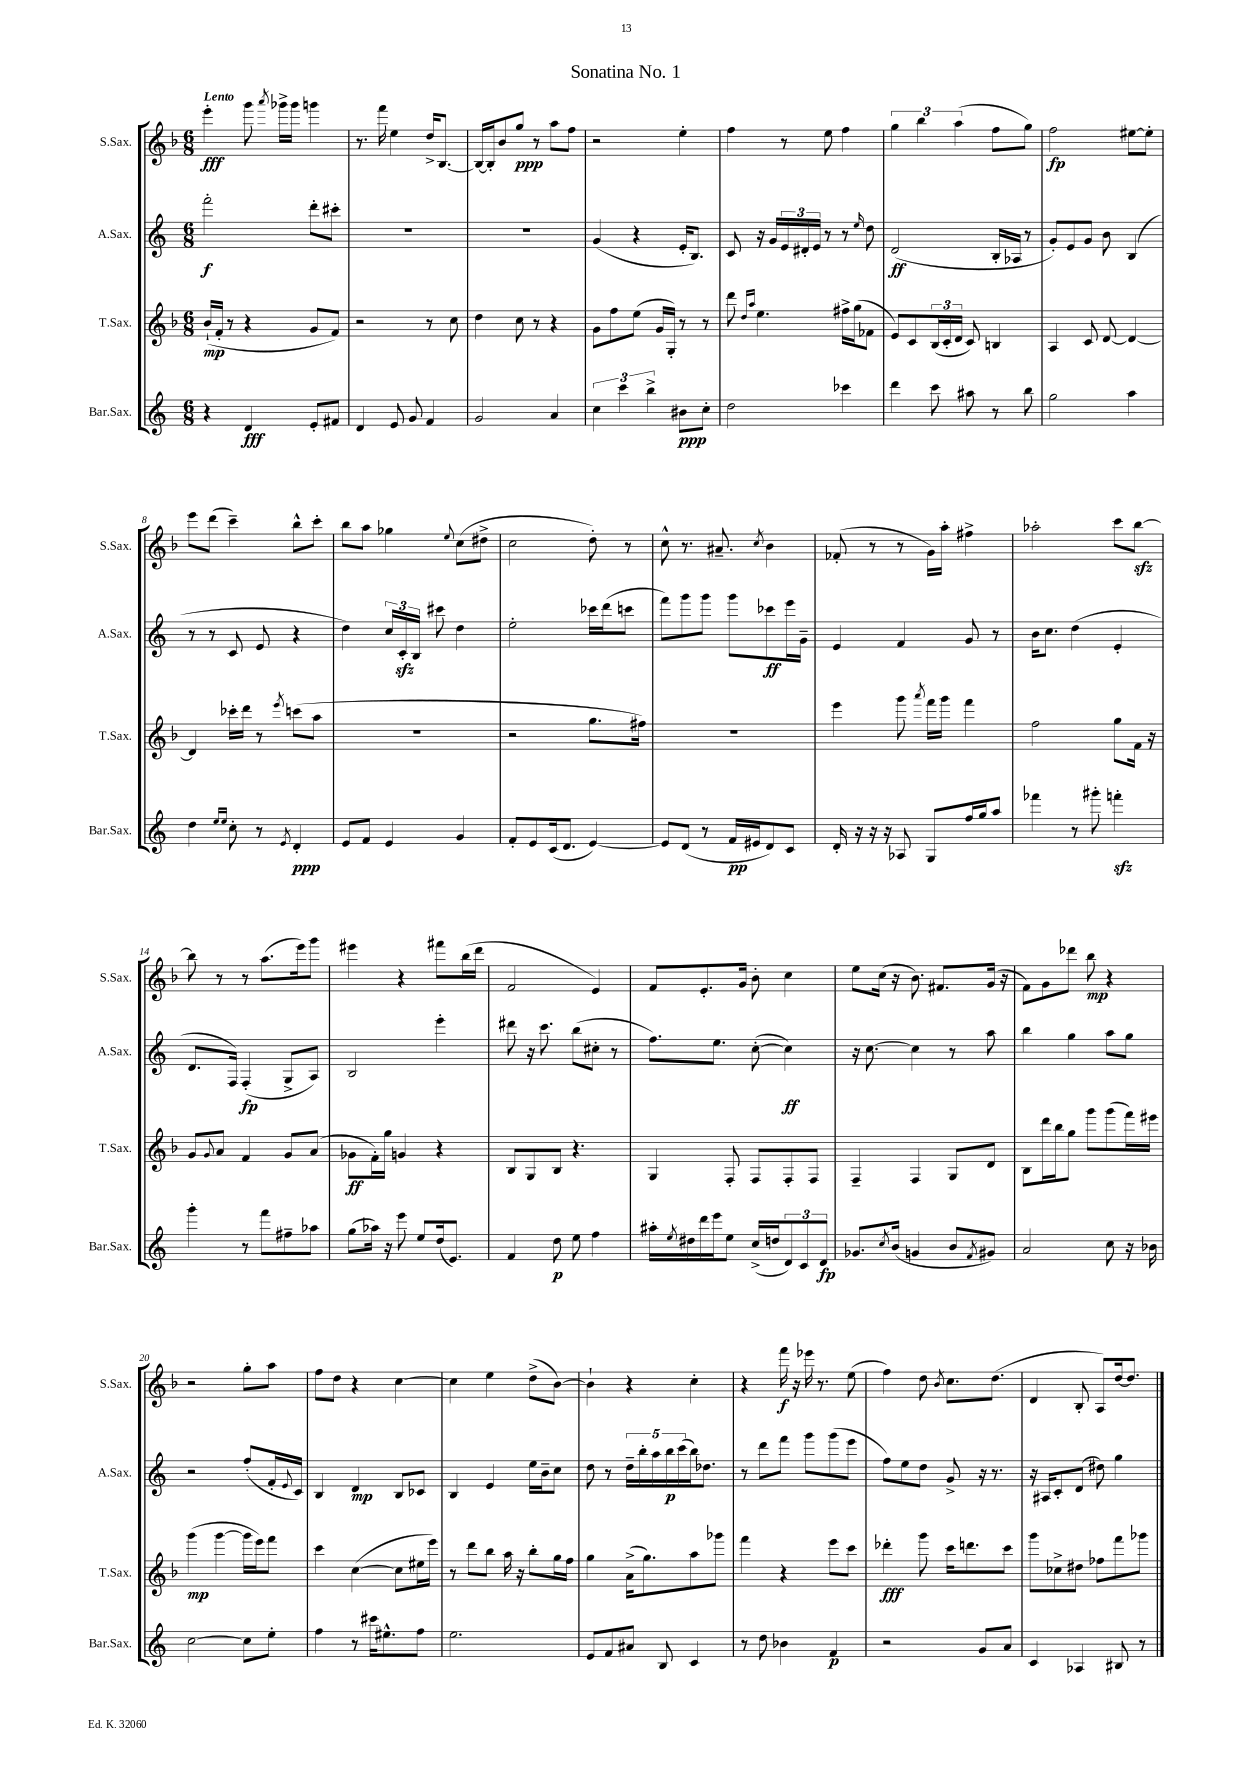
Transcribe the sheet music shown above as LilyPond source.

\header { title = "Sonatina No. 1" }
<<
\new StaffGroup <<
\new Staff = "s0" \with { instrumentName = "S.Sax." shortInstrumentName = "S.Sax." } {
    \clef treble \key f \major \numericTimeSignature \time 6/8 \tempo "Lento"
    e'''4-.\fff g'''8 \acciaccatura { a'''8 } ges'''16-> ges'''16 g'''4 |
    r8. f'''16 e''4 d''16-> bes8.~ |
    bes16~ bes16-. bes'8 g''8\ppp r8 a''8 f''8 |
    r2 e''4-. |
    f''4 r8 e''8 f''4 |
    \tuplet 3/2 { g''4 bes''4 a''4( } f''8 g''8) |
    f''2\fp eis''8~ eis''8-. |
    e'''8 d'''8( c'''4--) bes''8-^ c'''8-. |
    bes''8 a''8 ges''4 \appoggiatura { e''8 } c''8( dis''8-> |
    c''2 d''8-.) r8 |
    c''8-^ r8. ais'8.-- \acciaccatura { c''8 } bes'4 |
    fes'8-.( r8 r8 g'16) a''16-. fis''4-> |
    aes''2-. c'''8 bes''8~\sfz |
    bes''8 r8 r8 a''8.( e'''16) g'''8 |
    eis'''4 r4 fis'''8 bes''16( d'''16 |
    f'2 e'4) |
    f'8 e'8.-. g'16 bes'8-. c''4 |
    e''8 c''16( r16 bes'8.) fis'8. g'16( r16 |
    f'8) g'8 des'''8 bes''8\mp r4 |
    r2 g''8-. a''8 |
    f''8 d''8 r4 c''4~ |
    c''4 e''4 d''8->( bes'8~) |
    bes'4-! r4 c''4-. |
    r4 f'''16\f r16 ees'''16 r8. e''8( |
    f''4) d''8 \acciaccatura { bes'8 } c''8. d''8.( |
    d'4 bes8-. a8) d''16~ d''8. \bar "|." |
}
\new Staff = "s1" \with { instrumentName = "A.Sax." shortInstrumentName = "A.Sax." } {
    \clef treble \key c \major \numericTimeSignature \time 6/8
    f'''2-.\f d'''8-. cis'''8-. |
    R2. |
    R2. |
    g'4( r4 e'16-. b8.) |
    c'8 r16 g'16 \tuplet 3/2 { e'16 dis'16-. e'16 } r8 r8 \grace { e''16 } d''8 |
    d'2\ff( b16-. aes16 r8 |
    g'8-.) e'8 g'8 b'8 b4( |
    r8 r8 c'8 e'8 r4 |
    d''4) \tuplet 3/2 { c''16 c'16-.\sfz b16 } cis'''8 d''4 |
    e''2-. ces'''16 d'''16( c'''8 |
    f'''8) g'''8 g'''8 g'''8 ces'''8\ff e'''16 g'16-- |
    e'4 f'4 g'8 r8 |
    b'16 c''8. d''4( e'4-. |
    d'8. f16) f4-.\fp( g8-> a8) |
    b2 e'''4-. |
    dis'''8 r16 c'''8. b''8( cis''8-. r8 |
    f''8.) e''8. c''8~-.( c''4\ff) |
    r16 c''8.~ c''4 r8 a''8 |
    b''4 g''4 a''8 g''8 |
    r2 f''8-.( f'16-. \appoggiatura { e'8 } c'16) |
    b4 d'4\mp b8 ces'8 |
    b4 e'4 e''16 b'16-- c''8 |
    d''8 r8 \tuplet 5/4 { d''16-- b''16-. a''16 b''16\p c'''16( } b''16) des''8. |
    r8 d'''8 f'''8 g'''8 g'''8( e'''8 |
    f''8) e''8 d''8 g'8-> r16 r8. |
    r16 ais16 c'8-. d'8( dis''8) g''4 \bar "|." |
}
\new Staff = "s2" \with { instrumentName = "T.Sax." shortInstrumentName = "T.Sax." } {
    \clef treble \key f \major \numericTimeSignature \time 6/8
    bes'16-!\mp( f'16-. r8 r4 g'8 f'8) |
    r2 r8 c''8 |
    d''4 c''8 r8 r4 |
    g'8 f''8 e''8( g'16 g16-.) r8 r8 |
    d'''8 \grace { d''16 a''16 } e''4. fis''16-> g''16( fes'8 |
    e'8) c'8 \tuplet 3/2 { bes16( c'16-. d'16 } c'8) b4 |
    a4 c'8 d'8~ d'4~ |
    d'4 ces'''16-. d'''16 r8 \acciaccatura { e'''8 } c'''8( a''8 |
    R2. |
    r2 g''8. fis''16) |
    R2. |
    e'''4 g'''8 \acciaccatura { a'''8 } f'''16 g'''16 f'''4 |
    f''2 g''8 f'16 r16 |
    g'8 \appoggiatura { g'8 } a'8 f'4 g'8 a'8( |
    ges'8\ff f'16-.) g''16 g'4 r4 |
    bes8 g8 bes8 r4. |
    g4 f8-. f8 f8-. f8 |
    f4-- f4 g8 d'8 |
    bes8 d'''16 bes''16 g''8 g'''8 g'''8( f'''16) eis'''16 |
    g'''4\mp( g'''4~ g'''16 e'''16) f'''8 |
    c'''4 c''4~( c''8 eis''16 e'''16) |
    r8 d'''8 bes''8 a''16 r16 bes''8-. g''16 f''16 |
    g''4 a'16->( g''8.) a''8 ges'''8 |
    f'''4 r4 e'''8 c'''8 |
    des'''4-.\fff g'''8 c'''16 d'''8. c'''8 |
    g'''8 ces''8-> dis''8 fes''8 f'''8 ges'''8 \bar "|." |
}
\new Staff = "s3" \with { instrumentName = "Bar.Sax." shortInstrumentName = "Bar.Sax." } {
    \clef treble \key c \major \numericTimeSignature \time 6/8
    r4 d'4\fff e'8-. fis'8 |
    d'4 e'8 g'8 f'4 |
    g'2 a'4 |
    \tuplet 3/2 { c''4 c'''4 b''4-> } bis'8\ppp c''8-. |
    d''2 ces'''4 |
    d'''4 c'''8 ais''8 r8 b''8 |
    g''2 a''4 |
    d''4 \grace { e''16 e''16 } c''8-. r8 \acciaccatura { e'8 } d'4-.\ppp |
    e'8 f'8 e'4 g'4 |
    f'8-. e'8 c'16( d'8. e'4~) |
    e'8 d'8( r8 f'16\pp eis'16 d'8) c'8 |
    d'16-. r16 r16 r16 aes8 g8 f''16 g''16 a''8 |
    fes'''4 r8 gis'''8-. f'''4-.\sfz |
    g'''4-. r8 f'''8 fis''8-- aes''8 |
    g''8( aes''16) r16 e'''8 e''8 d''16( e'8.) |
    f'4 d''8\p e''8 f''4 |
    ais''16-. \acciaccatura { e''8 } dis''16 d'''16 e'''16 e''8 c''16->( d''16 \tuplet 3/2 { d'8) c'8 d'8\fp } |
    ges'8. \acciaccatura { c''8 } b'16( g'4 b'8 \acciaccatura { f'8 } gis'8) |
    a'2 c''8 r16 bes'16 |
    c''2~ c''8 e''8-. |
    f''4 r8 cis'''16 eis''8.-^ f''8 |
    e''2. |
    e'8 f'8 ais'8 b8 c'4 |
    r8 d''8 bes'4 f'4\p |
    r2 g'8 a'8 |
    c'4 aes4 bis8 r8 \bar "|." |
}
>>
>>
